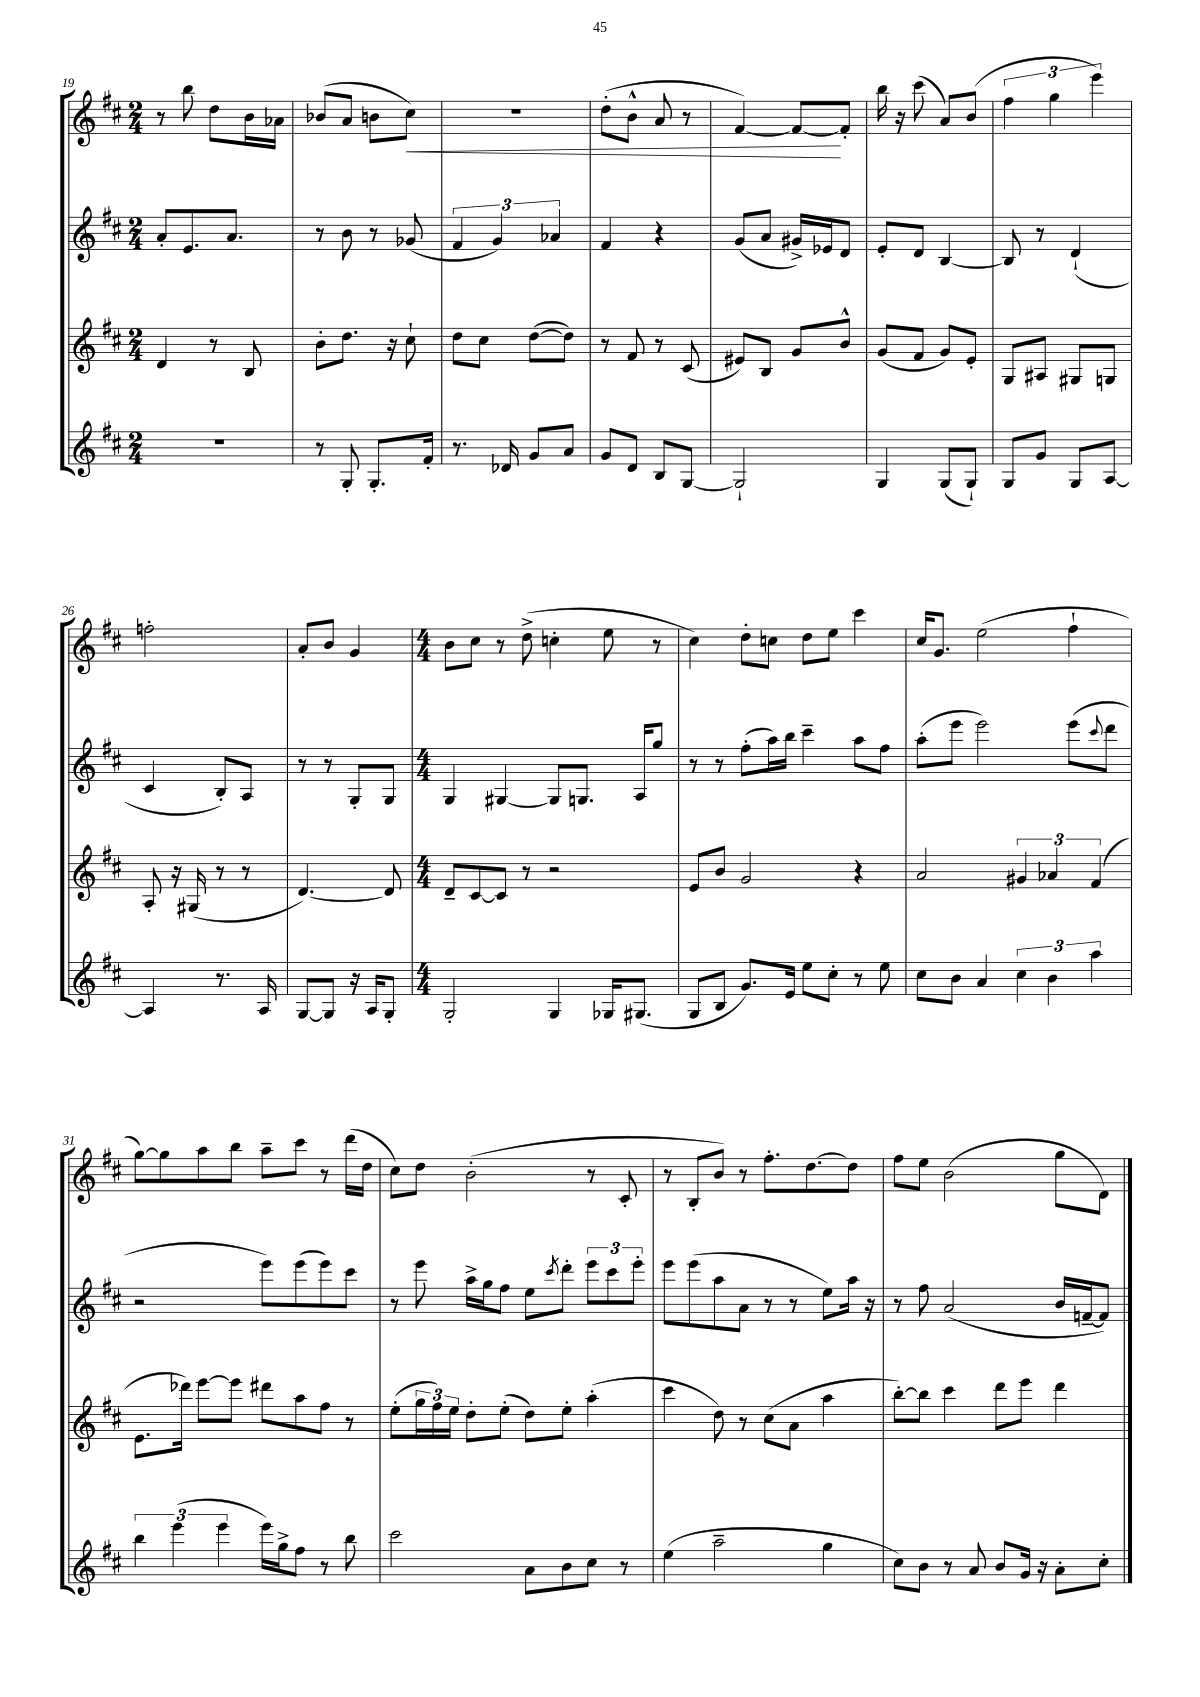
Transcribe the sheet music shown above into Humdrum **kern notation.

**kern	**kern	**kern	**kern	**dynam
*part4	*part3	*part2	*part1	*part1
*staff4	*staff3	*staff2	*staff1	*staff1
*clefG2	*clefG2	*clefG2	*clefG2	*
*k[f#c#]	*k[f#c#]	*k[f#c#]	*k[f#c#]	*
*M2/4	*M2/4	*M2/4	*M2/4	*
=19	=19	=19	=19	=19
2r	4d/	8a'/L	8r	.
.	.	8.e/	8bb\	.
.	8r	.	8dd\L	.
.	.	8.a/J	.	.
.	8B/	.	16b\L	.
.	.	.	16a-X\JJ	.
=20	=20	=20	=20	=20
8r	8b'\L	8r	(8b-X/L	.
8G'/	8.dd\J	8b\	8a/J	.
8.G'/L	.	8r	8bn\L	.
.	16r	.	.	.
!	!	!	!	!LO:HP:b
.	8cc#`\	(8g-X/	8cc#\J)	<
16f#'/Jk	.	.	.	.
=21	=21	=21	=21	=21
8.r	8dd\L	6f#/	2r	.
.	8cc#\J	.	.	.
.	.	6g/)	.	.
16d-X/	.	.	.	.
8g/L	([8dd\L	.	.	.
.	.	6a-X/	.	.
8a/J	8dd\J])	.	.	.
=22	=22	=22	=22	=22
8g/L	8r	4f#/	(8dd'\L	.
8d/J	8f#/	.	8b^^\J	.
8B/L	8r	4r	8a/	.
[8G/J	(8c#/	.	8r	.
=23	=23	=23	=23	=23
2G`/]	8e#X/L)	(8g/L	[4f#/)	.
.	8B/J	8a/J	.	.
.	8g/L	16g#X^/LL)	8f#/L_	.
.	.	16e-X/J	.	.
.	8b^^/J	8d/J	8f#'/J]	[
=24	=24	=24	=24	=24
4G/	(8g/L	8e'/L	16bb\	.
.	.	.	16r	.
.	8f#/J	8d/J	(8ccc#\	.
(8G/L	8g/L)	[4B/	8a/L)	.
8G`/J)	8e'/J	.	(8b/J	.
=25	=25	=25	=25	=25
8G/L	8G/L	8B/]	6ff#\	.
8g/J	8A#X/J	8r	.	.
.	.	.	6gg\	.
8G/L	8G#X/L	(4d`/	.	.
.	.	.	6eee\)	.
[8A/J	8Gn/J	.	.	.
!!LO:LB:g=z
=26	=26	=26	=26	=26
4A/]	8A'/	4c#/	2ffn'\	.
.	16r	.	.	.
.	(16G#X/	.	.	.
8.r	8r	8B'/L)	.	.
.	8r	8A/J	.	.
16A/	.	.	.	.
=27	=27	=27	=27	=27
[8G/L	[4.d/)	8r	8a'/L	.
8G/J]	.	8r	8b/J	.
16r	.	8G'/L	4g/	.
16A/KL	.	.	.	.
8G'/J	8d/]	8G/J	.	.
=28	=28	=28	=28	=28
*M4/4	*M4/4	*M4/4	*M4/4	*
2G'/	8d~/L	4G/	8b\L	.
.	[8c#/	.	8cc#\J	.
.	8c#/J]	[4G#X/	8r	.
.	8r	.	(8dd^\	.
4G/	2r	8G#/L]	4ccn'\	.
.	.	8.Gn/J	.	.
16G-X/KL	.	.	8ee\	.
(8.G#X/J	.	16A/KL	.	.
.	.	8gg/J	8r	.
=29	=29	=29	=29	=29
8G/L	8e/L	8r	4cc#\)	.
8B/J	8b/J	8r	.	.
8.g/L)	2g/	(8ff#'\L	8dd'\L	.
.	.	16aa\L)	8ccn\J	.
16e/Jk	.	16bb\JJ	.	.
8ee\L	.	4ccc#~\	8dd\L	.
8cc#'\J	.	.	8ee\J	.
8r	4r	8aa\L	4ccc#\	.
8ee\	.	8ff#\J	.	.
=30	=30	=30	=30	=30
8cc#\L	2a/	(8aa'\L	16cc#/KL	.
.	.	.	8.g/J	.
8b\J	.	8eee\J	.	.
4a/	.	2eee\)	(2ee\	.
6cc#\	6g#X/	.	.	.
6b\	6a-X/	.	.	.
.	.	(8eee\L	4ff#`\	.
6aa\	(6f#/	.	.	.
.	.	8qqccc#/	.	.
.	.	8ddd\J	.	.
!!LO:LB:g=z
=31	=31	=31	=31	=31
6bb\	8.e\L	2r	[8gg\L)	.
.	.	.	8gg\]	.
(6eee\	.	.	.	.
.	16ddd-X\Jk)	.	.	.
.	[8eee\L	.	8aa\	.
6eee\	.	.	.	.
.	8eee\J]	.	8bb\J	.
16eee\LL)	8ddd#X\L	8eee\L)	8aa~\L	.
16gg^\J	.	.	.	.
8ff#\J	8aa\	(8eee\	8ccc#\J	.
8r	8ff#\J	8eee\)	8r	.
8bb\	8r	8ccc#\J	(16ddd\LL	.
.	.	.	16dd\JJ	.
=32	=32	=32	=32	=32
2ccc#\	(8ee'\L	8r	8cc#\L)	.
.	24gg\L	8eee\	8dd\J	.
.	24ff#\)	.	.	.
.	24ee\JJ	.	.	.
.	8dd'\L	16aa^\LL	(2b'\	.
.	.	16gg\J	.	.
.	(8ee'\J	8ff#\J	.	.
8a\L	8dd\L)	8ee\L	.	.
.	.	8qccc#/	.	.
8b\	8ee'\J	8ddd'\J	.	.
8cc#\J	(4aa'\	12eee\L	8r	.
.	.	12ccc#\	.	.
8r	.	.	8c#'/	.
.	.	12eee'\J	.	.
=33	=33	=33	=33	=33
(4ee\	4ccc#\	8eee\L	8r	.
.	.	(8eee\	8B'/L	.
2aa~\	8dd\)	8aa\	8b/J)	.
.	8r	8a\J	8r	.
.	(8cc#\L	8r	8.ff#'\L	.
.	8a\J	8r	.	.
.	.	.	[8.dd\	.
4gg\	4aa\	8ee\L)	.	.
.	.	16aa\Jk	8dd\J]	.
.	.	16r	.	.
=34	=34	=34	=34	=34
8cc#\L)	[8bb'\L)	8r	8ff#\L	.
8b\J	8bb\J]	8ff#\	8ee\J	.
8r	4ccc#\	(2a/	(2b\	.
8a/	.	.	.	.
8b/L	8ddd\L	.	.	.
16g/Jk	8eee\J	.	.	.
16r	.	.	.	.
8a'\L	4ddd\	16b/LL	8gg\L	.
.	.	[16fn~/J	.	.
8cc#'\J	.	8f/J])	8d\J)	.
==	==	==	==	==
*-	*-	*-	*-	*-
